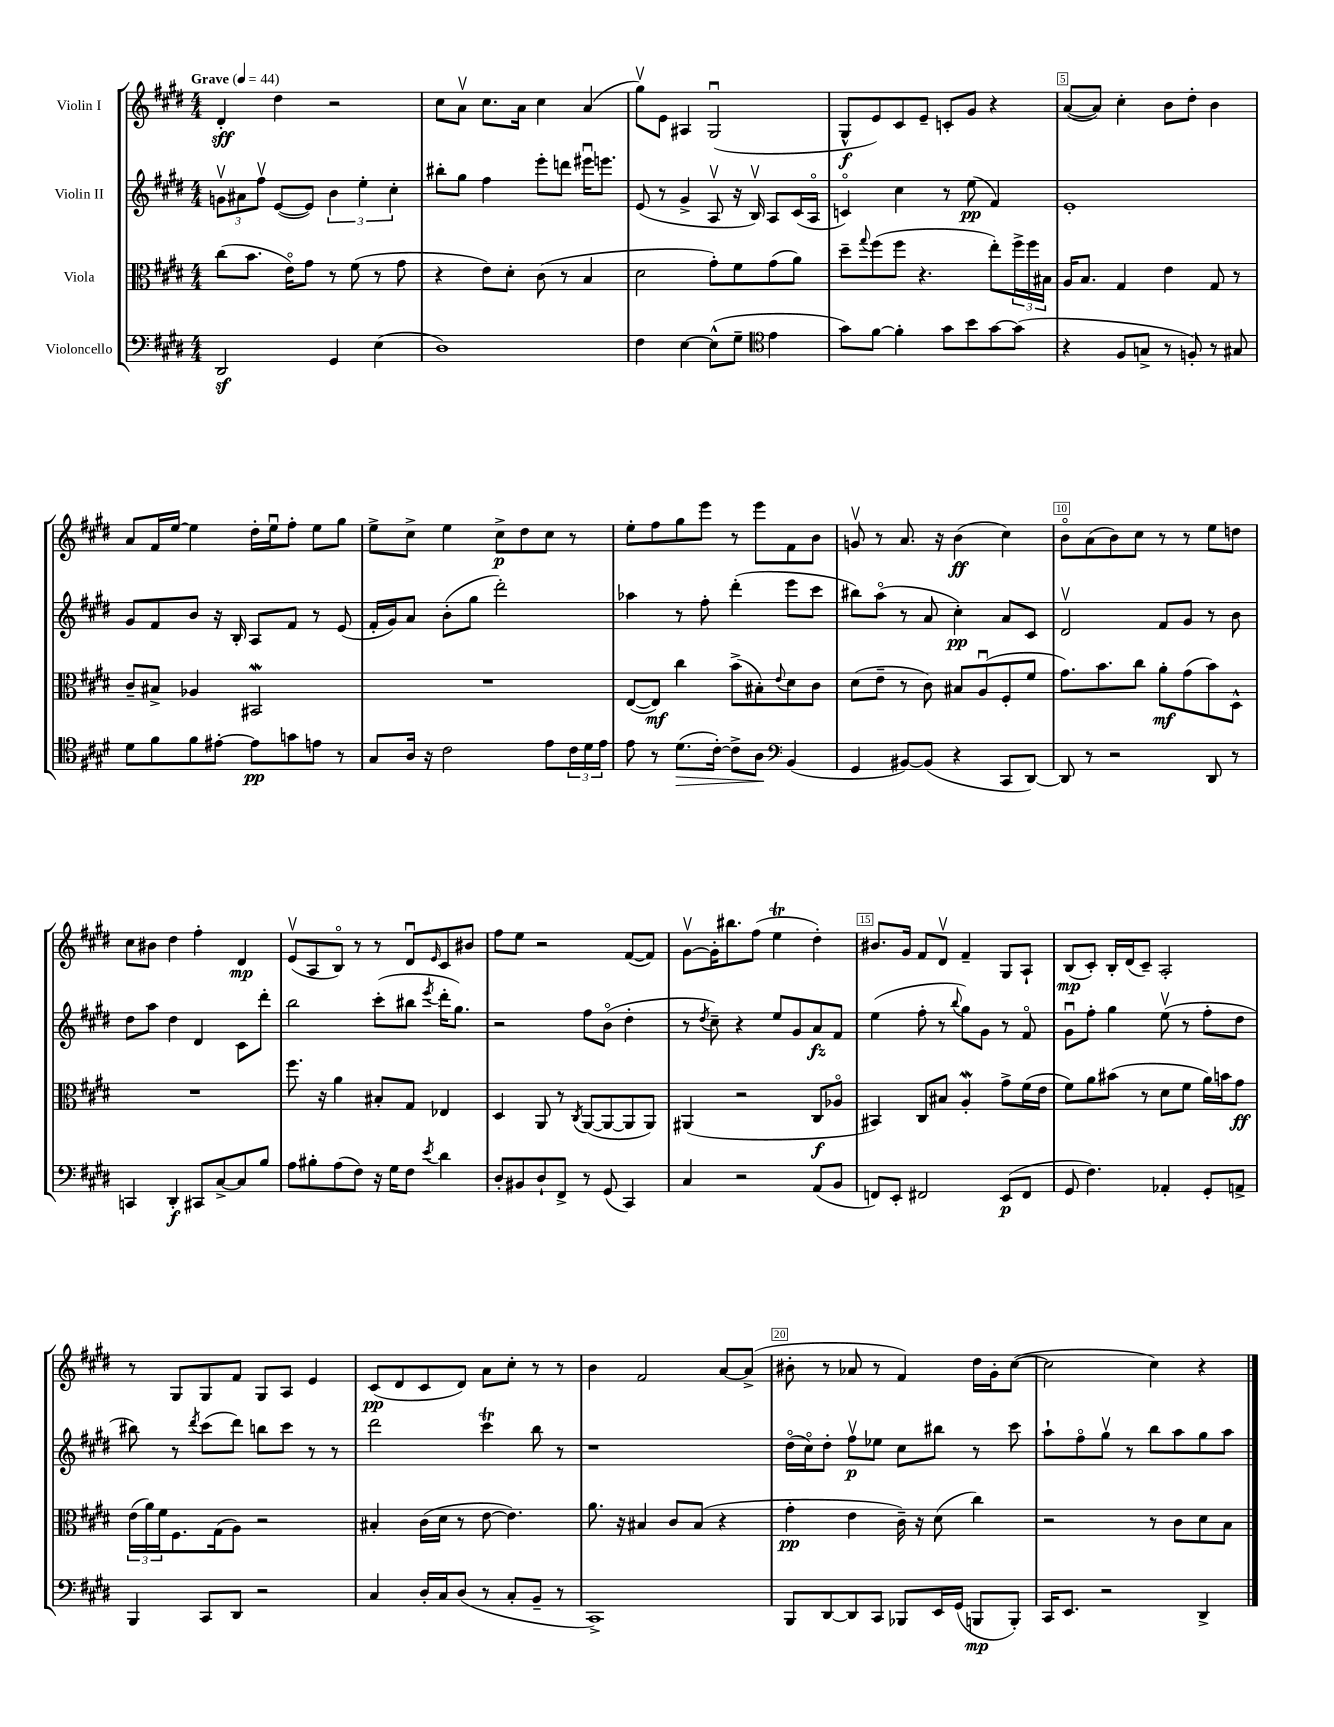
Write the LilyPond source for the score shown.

<<
\new StaffGroup <<
\new Staff = "s0" \with { instrumentName = "Violin I" } {
    \clef treble \key e \major \numericTimeSignature \time 4/4 \tempo "Grave" 4 = 44
    dis'4-.\sff dis''4 r2 |
    cis''8 a'8\upbow cis''8. a'16 cis''4 a'4( |
    gis''8\upbow) e'8 ais4 gis2\downbow( |
    gis8-^\f e'8) cis'8 e'8-- c'8-. gis'8 r4 |
    a'8~( a'8) cis''4-. b'8 dis''8-. b'4 |
    a'8 fis'16 e''16~ e''4 dis''16-. e''16\downbow fis''8-. e''8 gis''8 |
    e''8-> cis''8-> e''4 cis''8->\p dis''8 cis''8 r8 |
    e''8-. fis''8 gis''8 e'''8 r8 e'''8 fis'8 b'8 |
    g'8\upbow r8 a'8. r16 b'4\ff( cis''4) |
    b'8\flageolet a'8( b'8) cis''8 r8 r8 e''8 d''8 |
    cis''8 bis'8 dis''4 fis''4-. dis'4\mp |
    e'8\upbow( a8 b8\flageolet) r8 r8 dis'8\downbow \grace { e'16 } cis'8 bis'8 |
    fis''8 e''8 r2 fis'8~( fis'8) |
    gis'8~\upbow gis'16-. bis''8. fis''8( e''4\trill dis''4-.) |
    bis'8. gis'16 fis'8 dis'8\upbow fis'4-- gis8 a8-! |
    b8\mp( cis'8-.) b16-. dis'16( cis'8--) a2-. |
    r8 gis8 gis8 fis'8 gis8 a8 e'4 |
    cis'8\pp( dis'8 cis'8 dis'8) a'8 cis''8-. r8 r8 |
    b'4 fis'2 a'8~ a'8->( |
    bis'8-. r8 aes'8 r8 fis'4) dis''16 gis'16-. cis''8~( |
    cis''2 cis''4) r4 \bar "|." |
}
\new Staff = "s1" \with { instrumentName = "Violin II" } {
    \clef treble \key e \major \numericTimeSignature \time 4/4
    \tuplet 3/2 { g'8\upbow ais'8 fis''8\upbow } e'8~( e'8) \tuplet 3/2 { b'4 e''4-. cis''4-. } |
    bis''8-. gis''8 fis''4 e'''8-. d'''8 eis'''16\downbow e'''8. |
    e'8( r8 gis'4-> a8\upbow r16 b16\upbow) a8 cis'16( a16\flageolet |
    c'4\flageolet) cis''4 r8 e''8\pp( fis'4) |
    e'1-. |
    gis'8 fis'8 b'8 r16 b16-. a8 fis'8 r8 e'8( |
    fis'16-. gis'16) a'8 b'8-.( gis''8 dis'''2-.) |
    aes''4 r8 fis''8-. dis'''4-.( e'''8 cis'''8 |
    bis''8) a''8\flageolet( r8 a'8 cis''4-.\pp) a'8 cis'8 |
    dis'2\upbow fis'8 gis'8 r8 b'8 |
    dis''8 a''8 dis''4 dis'4 cis'8 dis'''8-. |
    b''2 cis'''8-.( bis''8 \acciaccatura { e'''8 } dis'''16-. gis''8.) |
    r2 fis''8 b'8\flageolet( dis''4-. |
    r8 \acciaccatura { dis''8 } cis''8--) r4 e''8 gis'8 a'8\fz fis'8 |
    e''4( fis''8-. r8 \appoggiatura { b''8 } gis''8) gis'8 r8 fis'8\flageolet |
    gis'8\downbow fis''8-. gis''4 e''8\upbow( r8 fis''8-. dis''8 |
    bis''8) r8 \acciaccatura { dis'''8 } cis'''8( dis'''8) b''8 cis'''8 r8 r8 |
    dis'''2 cis'''4\trill b''8 r8 |
    r1 |
    dis''16\flageolet( cis''16\flageolet) dis''8-. fis''8\upbow\p ees''8 cis''8 bis''8 r8 cis'''8 |
    a''8-! fis''8\flageolet gis''8\upbow r8 b''8 a''8 gis''8 a''8 \bar "|." |
}
\new Staff = "s2" \with { instrumentName = "Viola" } {
    \clef alto \key e \major \numericTimeSignature \time 4/4
    cis''8( b'8. e'16\flageolet) gis'8 r8 fis'8( r8 gis'8 |
    r4 e'8) dis'8-. cis'8( r8 b4 |
    dis'2 gis'8-.) fis'8 gis'8( a'8) |
    dis''8-- \appoggiatura { gis''8 } fis''8( fis''8 r4. e''8-.) \tuplet 3/2 { fis''16-> fis''16 bis16 } |
    a16 b8. gis4 e'4 gis8 r8 |
    cis'8-- bis8-> aes4 bis,2\mordent |
    R1 |
    e8~( e8\mf) cis''4 b'8->( bis8-.) \appoggiatura { e'8 } dis'8 cis'8 |
    dis'8( e'8-- r8 cis'8) bis8 a8\downbow( fis8-. fis'8 |
    gis'8.) b'8. cis''8 a'8-.\mf gis'8( b'8) dis8-^ |
    R1 |
    fis''8. r16 a'4 bis8-. gis8 ees4 |
    dis4 a,8 r8 \acciaccatura { cis8 } a,8~( a,8~ a,8 a,8) |
    ais,4( r2 cis8\f aes8\flageolet |
    bis,4) cis8 bis8 a4-.\mordent gis'8-> fis'16( e'16 |
    fis'8) a'8 bis'8( r8 dis'8 fis'8 a'16) b'16 gis'8\ff |
    \tuplet 3/2 { e'16( a'16) fis'16 } fis8. gis16( a8) r2 |
    bis4-. cis'16( dis'16 r8 e'8~ e'4.) |
    a'8. r16 bis4 cis'8 bis8( r4 |
    gis'4-.\pp e'4 cis'16--) r16 dis'8( cis''4) |
    r2 r8 cis'8 dis'8 b8 \bar "|." |
}
\new Staff = "s3" \with { instrumentName = "Violoncello" } {
    \clef bass \key e \major \numericTimeSignature \time 4/4
    dis,2\sf gis,4 e4( |
    dis1) |
    fis4 e4~ e8-^( gis8-- \clef tenor e'4 |
    gis'8) fis'8~ fis'4-. gis'8 b'8 gis'8~ gis'8( |
    r4 fis8 g8-> r8 f8-.) r8 gis8 |
    dis'8 fis'8 fis'8 eis'8~-. eis'8\pp g'8 e'8 r8 |
    gis8 a16 r16 cis'2 e'8 \tuplet 3/2 { cis'16 dis'16 e'16 } |
    e'8 r8 dis'8.\>( cis'16~-.) cis'8-> a8\! \clef bass b,4( |
    gis,4 bis,8~) bis,8( r4 cis,8 dis,8~) |
    dis,8 r8 r2 dis,8 r8 |
    c,4 dis,4-.\f cis,8 cis8~-> cis8 b8 |
    a8 bis8-. a8( fis8) r16 gis16 fis8 \acciaccatura { e'8 } dis'4 |
    dis8-. bis,8 dis8-! fis,8-> r8 gis,8( cis,4) |
    cis4 r2 a,8( b,8 |
    f,8) e,8-. fis,2 e,8\p( fis,8 |
    gis,8 fis4.) aes,4-. gis,8-. a,8-> |
    b,,4 cis,8 dis,8 r2 |
    cis4 dis16-. cis16 dis8( r8 cis8-. b,8-- r8 |
    cis,1->) |
    b,,8 dis,8~ dis,8 cis,8 bes,,8 e,16 gis,16( b,,8\mp b,,8-.) |
    cis,16 e,8. r2 dis,4-> \bar "|." |
}
>>
>>
\layout { \context { \Score \override BarNumber.break-visibility = ##(#f #t #t) barNumberVisibility = #(every-nth-bar-number-visible 5) \override BarNumber.stencil = #(make-stencil-boxer 0.1 0.3 ly:text-interface::print) } }
